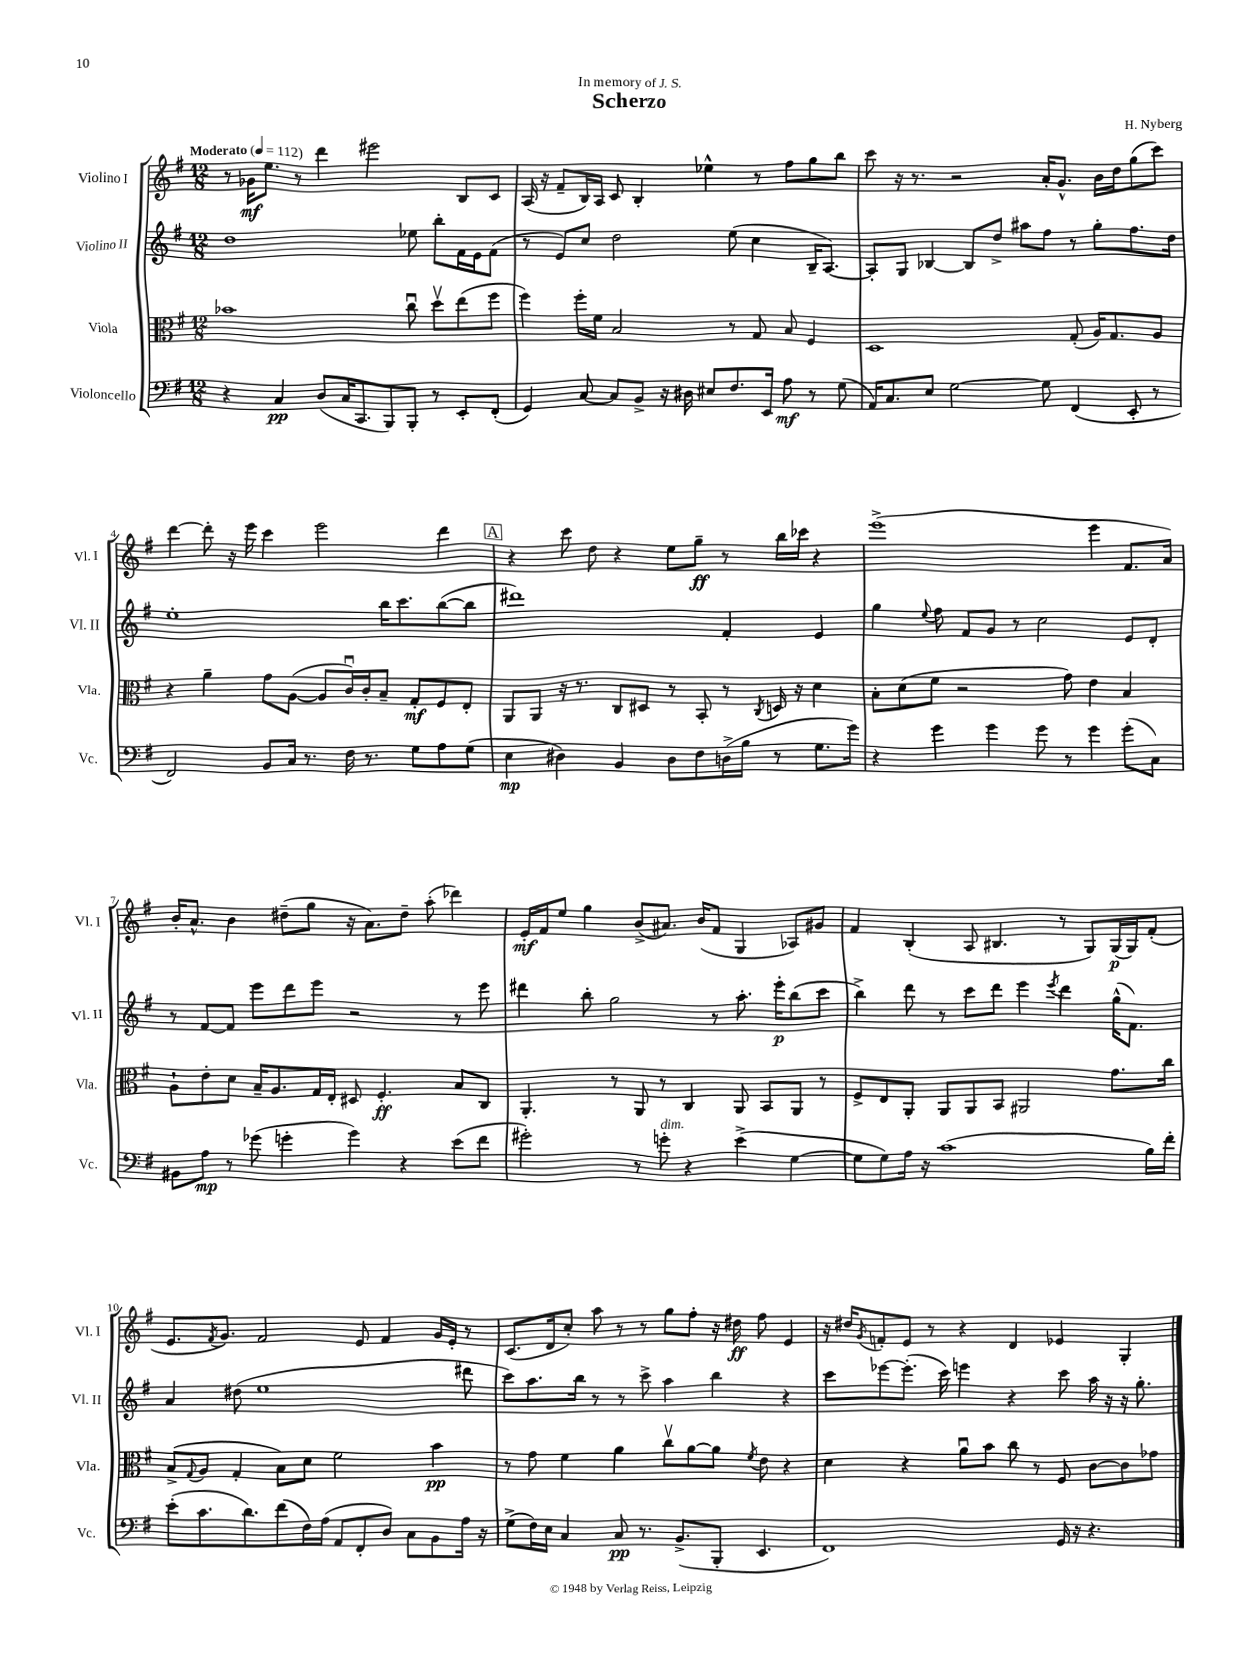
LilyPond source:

\header { title = "Scherzo" composer = "H. Nyberg" dedication = "In memory of J. S." }
<<
\new StaffGroup <<
\new Staff = "s0" \with { instrumentName = "Violino I" shortInstrumentName = "Vl. I" } {
    \clef treble \key g \major \numericTimeSignature \time 12/8 \tempo "Moderato" 4 = 112
    r8 ges'16\mf e''8. r8 d'''4 eis'''2 b8 c'8 |
    a16( r16 fis'8-- b16) a16 c'8 b4-. ees''4-^ r8 fis''8 g''8 b''8 |
    c'''8 r16 r8. r2 a'16-. g'8.-^ b'16 d''16 g''8( c'''8) |
    d'''4~ d'''8-. r16 e'''16 c'''4 e'''2 d'''4 |
    \mark \markup { \box "A" } r4 c'''8 d''8 r4 e''8 g''8--\ff r8 b''16 ces'''16 r4 |
    e'''1->( e'''4 fis'8. a'16) |
    b'16-. a'8.-^ b'4 dis''8--( g''8 r16 a'8.) dis''8-- a''8-.( des'''4) |
    e'16-.\mf fis'16 e''8 g''4 b'8->( ais'8.) b'16( fis'8 g4 aes8) gis'8 |
    fis'4 b4-.( a8 bis4. r8 g8) g16\p( g16) fis'8-.( |
    e'8. \acciaccatura { fis'8 } g'8.) fis'2 e'8 fis'4 g'16 e'16-. r8 |
    c'8.( d'16 c''8-.) a''8 r8 r8 g''8 fis''8-. r16 dis''16\ff fis''8 e'4 |
    r16 dis''16 \acciaccatura { g'8 } f'8-. e'8 r8 r4 d'4 ees'4 g4-. \bar "|." |
}
\new Staff = "s1" \with { instrumentName = "Violino II" shortInstrumentName = "Vl. II" } {
    \clef treble \key g \major \numericTimeSignature \time 12/8
    d''1 ees''8 b''8-. fis'16 e'16 fis'8( |
    r8 e'8) c''8 d''2 e''8( c''4 b16-- a8.~) |
    a8-. g8 bes4~ bes8 d''8-> ais''8 fis''8 r8 g''8-. fis''8. d''16 |
    e''1-. b''16 c'''8. b''8~( b''8 |
    \mark \markup { \box "A" } dis'''1) fis'4-. e'4 |
    g''4 \appoggiatura { e''8 } fis''8 fis'8 g'8 r8 c''2 e'8 d'8-. |
    r8 fis'8~ fis'8 e'''8 d'''8 e'''8 r2 r8 e'''8 |
    dis'''4 b''8-. g''2 r8 a''8.-. e'''16-.\p b''8( c'''8 |
    b''4->) d'''8 r8 c'''8 d'''8 e'''4 \acciaccatura { e'''8 } d'''4 g''16-^( fis'8.) |
    a'4 dis''8( e''1 dis'''8 |
    c'''8) a''8. b''16 r8 r8 c'''8-> a''4 b''4 r4 |
    c'''8 ees'''8~ ees'''8.-.( c'''16) e'''4 r4 c'''8 a''16 r16 r16 g''8.-. \bar "|." |
}
\new Staff = "s2" \with { instrumentName = "Viola" shortInstrumentName = "Vla." } {
    \clef alto \key g \major \numericTimeSignature \time 12/8
    bes'1 c''8\downbow d''8\upbow e''8( fis''8 |
    fis''4) fis''16-. fis'16 b2 r8 g8 b8 fis4 |
    d1 g8-.( a16) g8. a8 |
    r4 a'4-- g'8 a8~( a8 c'16\downbow) c'16-. b8-- g8-.\mf fis8 e8-. |
    \mark \markup { \box "A" } a,8 a,8 r16 r8. c8 dis8 r8 b,8-. r8 \acciaccatura { c8 } d16 r16 d'4 |
    b8-. d'8( fis'8 r2 g'8) e'4 b4 |
    a8-! e'8-. d'8 b16-- a8. g16 e16-. dis8 fis4.-.\ff b8 c8 |
    a,4.-. r8 a,8 r8 c4 a,8 b,8 a,8 r8 |
    fis8-> e8 a,8-. a,8 a,8 b,8 ais,2 g'8. c''16 |
    b8->( \appoggiatura { g8 } a8 g4-. b8) d'8 fis'2 b'4\pp |
    r8 g'8 fis'4 a'4 c''8\upbow a'8~ a'8 \acciaccatura { fis'8 } e'8 r4 |
    d'4 r4 a'8\downbow b'8 c''8 r8 fis8 c'8~ c'8 ges'8 \bar "|." |
}
\new Staff = "s3" \with { instrumentName = "Violoncello" shortInstrumentName = "Vc." } {
    \clef bass \key g \major \numericTimeSignature \time 12/8
    r4 c4\pp d8( c16 c,8. b,,8) b,,8-. r8 e,8-. fis,8-.( |
    g,4) c8~ c8 b,8-> r16 dis16 eis8 fis8. e,16 a8\mf r8 g8( |
    a,16) c8. e8 g2~ g8 fis,4( e,8-. r8 |
    fis,2) b,8 c16 r8. fis16 r8. g8 a8 g8( |
    \mark \markup { \box "A" } e4\mp dis4) b,4 dis8 fis8 d16->( b16 r8 g8. g'16) |
    r4 g'4 g'4 g'8 r8 g'4 g'8-.( c8) |
    bis,8 a8\mp r8 ges'8( g'4-. g'4) r4 e'8( fis'8 |
    gis'2-.) r8 g'8-.^\markup { \italic "dim." } r4 e'4->( g4~ |
    g8 g8) a16 r16 c'1( b16) fis'16-. |
    e'8-.( c'8. d'8.) fis'8( fis16) a16( a,8 fis,8-. d8) c8 b,8 a16 r16 |
    g8->( fis16) e16 c4 c8\pp r8. b,8.->( b,,8-. e,4. |
    fis,1) g,16 r16 r4. \bar "|." |
}
>>
>>
